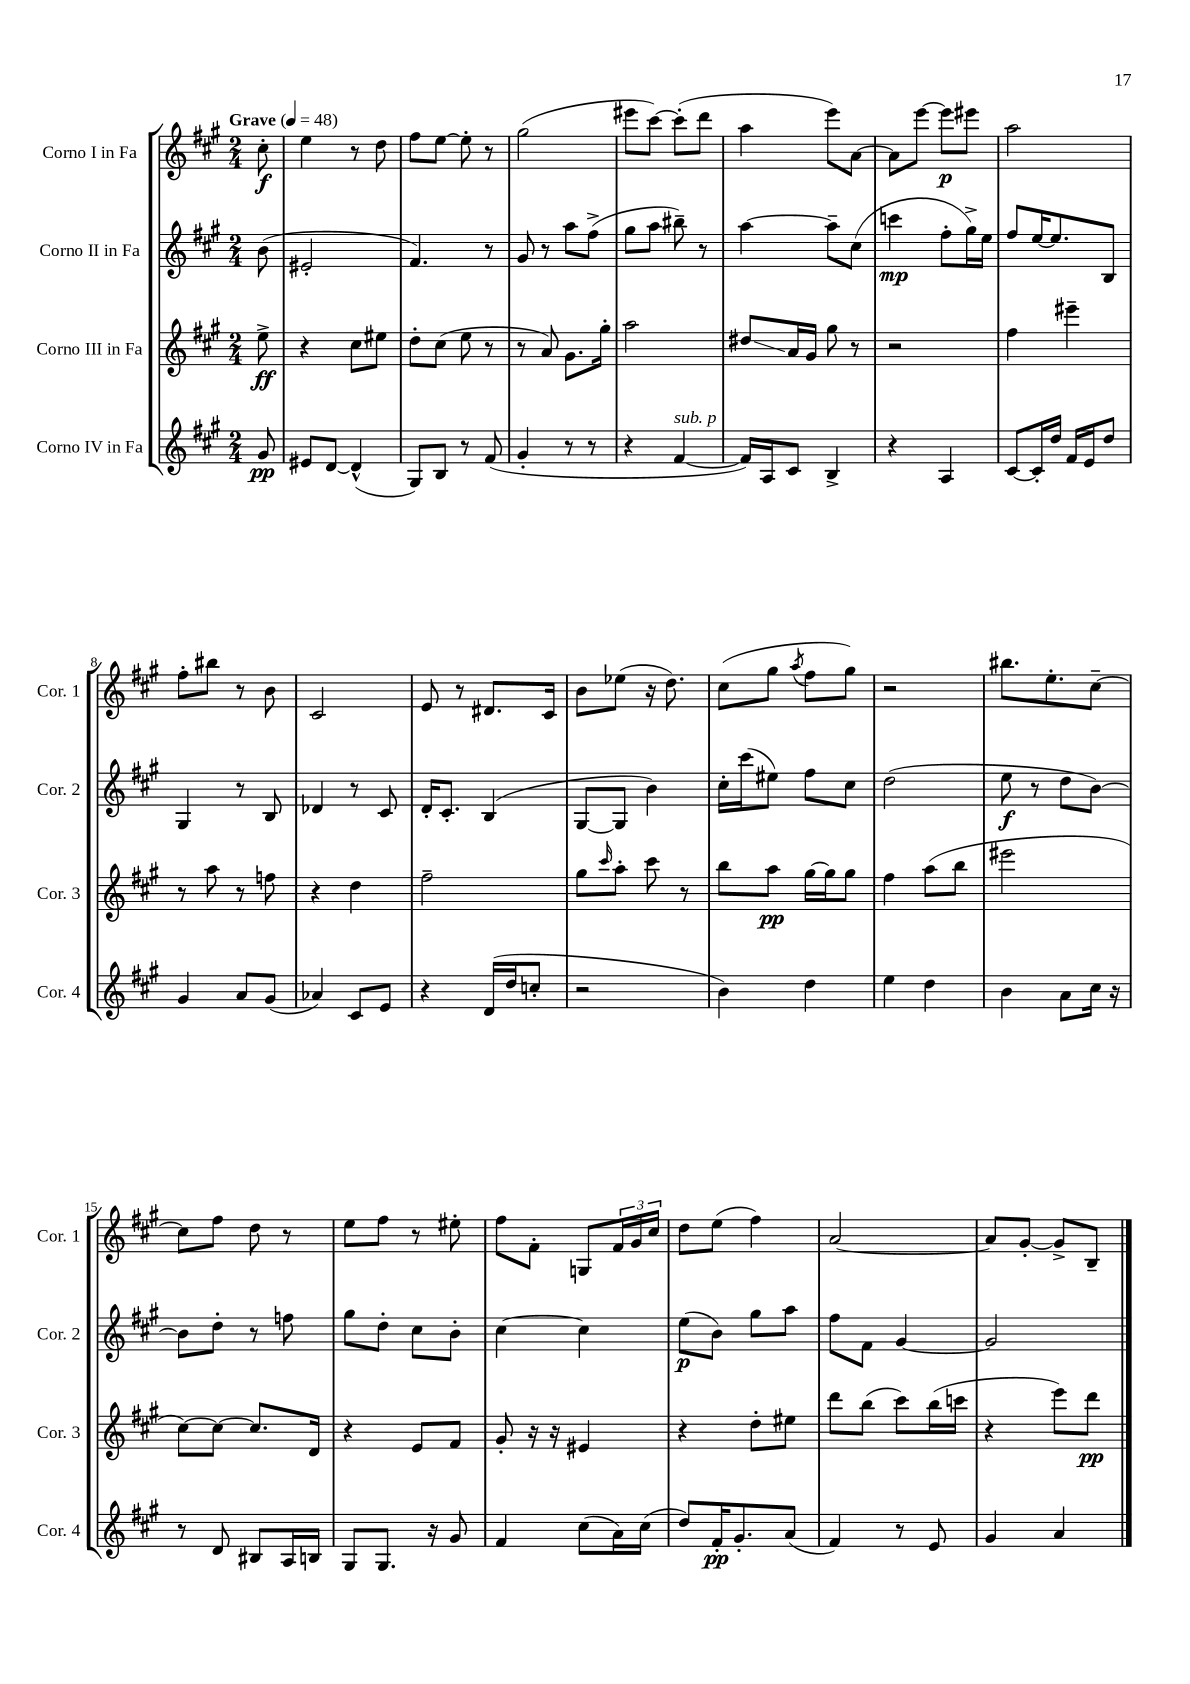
<<
\new StaffGroup <<
\new Staff = "s0" \with { instrumentName = "Corno I in Fa" shortInstrumentName = "Cor. 1" } {
    \clef treble \key a \major \numericTimeSignature \time 2/4 \partial 8 \tempo "Grave" 4 = 48
    cis''8-.\f |
    e''4 r8 d''8 |
    fis''8 e''8~ e''8-. r8 |
    gis''2( |
    eis'''8 cis'''8~) cis'''8-.( d'''8 |
    a''4 e'''8) a'8~ |
    a'8 e'''8~ e'''8\p eis'''8 |
    a''2 |
    fis''8-. bis''8 r8 b'8 |
    cis'2 |
    e'8 r8 dis'8. cis'16 |
    b'8 ees''8( r16 d''8.) |
    cis''8( gis''8 \acciaccatura { a''8 } fis''8 gis''8) |
    r2 |
    bis''8. e''8.-. cis''8~-- |
    cis''8 fis''8 d''8 r8 |
    e''8 fis''8 r8 eis''8-. |
    fis''8 fis'8-. g8 \tuplet 3/2 { fis'16 gis'16 cis''16 } |
    d''8 e''8( fis''4) |
    a'2~ |
    a'8 gis'8~-. gis'8-> b8-- \bar "|." |
}
\new Staff = "s1" \with { instrumentName = "Corno II in Fa" shortInstrumentName = "Cor. 2" } {
    \clef treble \key a \major \numericTimeSignature \time 2/4 \partial 8
    b'8( |
    eis'2-. |
    fis'4.) r8 |
    gis'8 r8 a''8 fis''8->( |
    gis''8 a''8 bis''8--) r8 |
    a''4~ a''8-- cis''8( |
    c'''4\mp fis''8-. gis''16->) e''16 |
    fis''8 e''16~ e''8. b8 |
    gis4 r8 b8 |
    des'4 r8 cis'8 |
    d'16-. cis'8.-. b4( |
    gis8~ gis8 b'4) |
    cis''16-. cis'''16( eis''8) fis''8 cis''8 |
    d''2( |
    e''8\f r8 d''8 b'8~) |
    b'8 d''8-. r8 f''8 |
    gis''8 d''8-. cis''8 b'8-. |
    cis''4~ cis''4 |
    e''8\p( b'8) gis''8 a''8 |
    fis''8 fis'8 gis'4~ |
    gis'2 \bar "|." |
}
\new Staff = "s2" \with { instrumentName = "Corno III in Fa" shortInstrumentName = "Cor. 3" } {
    \clef treble \key a \major \numericTimeSignature \time 2/4 \partial 8
    e''8->\ff |
    r4 cis''8 eis''8 |
    d''8-. cis''8( e''8 r8 |
    r8 a'8) gis'8. gis''16-. |
    a''2 |
    dis''8\glissando a'16 gis'16 gis''8 r8 |
    r2 |
    fis''4 eis'''4-- |
    r8 a''8 r8 f''8 |
    r4 d''4 |
    fis''2-- |
    gis''8 \grace { cis'''16 } a''8-. cis'''8 r8 |
    b''8 a''8\pp gis''16~ gis''16 gis''8 |
    fis''4 a''8( b''8 |
    eis'''2 |
    cis''8~) cis''8~ cis''8. d'16 |
    r4 e'8 fis'8 |
    gis'8-. r16 r16 eis'4 |
    r4 d''8-. eis''8 |
    d'''8 b''8( cis'''8) b''16( c'''16 |
    r4 e'''8) d'''8\pp \bar "|." |
}
\new Staff = "s3" \with { instrumentName = "Corno IV in Fa" shortInstrumentName = "Cor. 4" } {
    \clef treble \key a \major \numericTimeSignature \time 2/4 \partial 8
    gis'8\pp |
    eis'8 d'8~ d'4-^( |
    gis8) b8 r8 fis'8( |
    gis'4-. r8 r8 |
    r4 fis'4~^\markup { \italic "sub. p" } |
    fis'16) a16 cis'8 b4-> |
    r4 a4 |
    cis'8~ cis'16-. d''16 fis'16 e'16 d''8 |
    gis'4 a'8 gis'8( |
    aes'4) cis'8 e'8 |
    r4 d'16( d''16 c''8-. |
    r2 |
    b'4) d''4 |
    e''4 d''4 |
    b'4 a'8 cis''16 r16 |
    r8 d'8 bis8 a16 b16 |
    gis8 gis8. r16 gis'8 |
    fis'4 cis''8( a'16) cis''16( |
    d''8) fis'16-.\pp gis'8.-. a'8( |
    fis'4) r8 e'8 |
    gis'4 a'4 \bar "|." |
}
>>
>>
